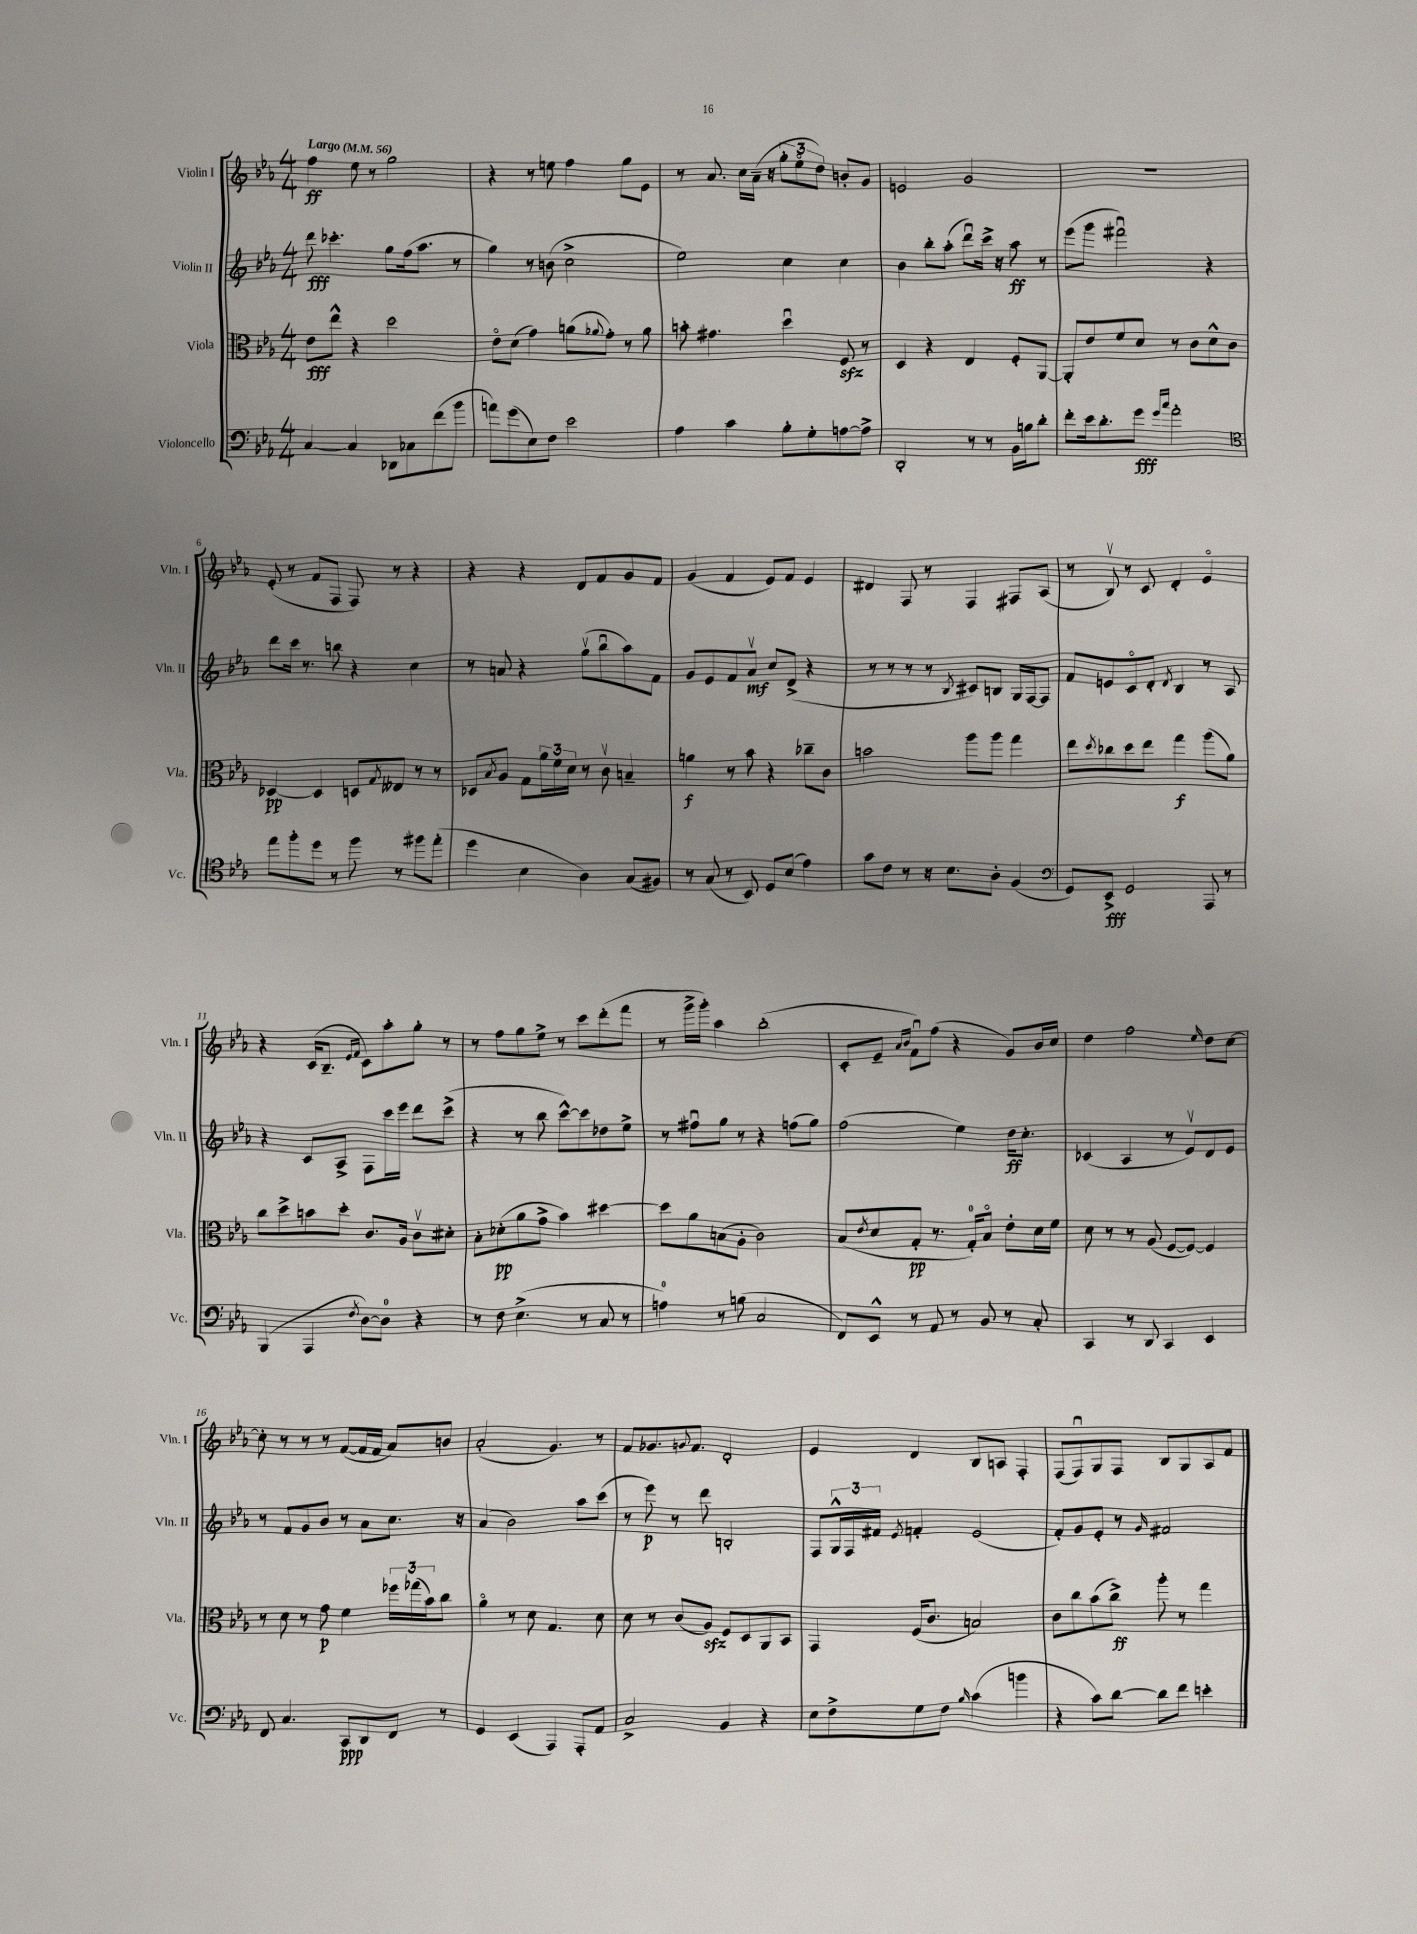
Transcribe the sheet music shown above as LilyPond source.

<<
\new StaffGroup <<
\new Staff = "s0" \with { instrumentName = "Violin I" shortInstrumentName = "Vln. I" } {
    \clef treble \key ees \major \numericTimeSignature \time 4/4 \tempo "Largo" 4 = 56
    f''4\ff ees''8 r8 g''2 |
    r4 r8 e''8 f''4 g''8 ees'8 |
    r8 aes'8. c''16 aes'16--( r16 \tuplet 3/2 { g''8-. ees''8\flageolet d''8) } b'8-. g'8 |
    e'2 g'2 |
    R1 |
    ees'8-.( r8 f'8 f8 f8) r8 r4 |
    r4 r4 d'8 f'8 g'8 f'8 |
    g'4( f'4 ees'8) f'8 ees'4 |
    dis'4 f8 r8 f4 fis8 aes8( |
    r8 bes8\upbow) r8 c'8 d'4-. ees'4\flageolet |
    r4 c'16( bes8.-- \grace { ees'16 f'16 } c'8) aes''8-. g''8-. r8 |
    r8 f''8 g''8 ees''8-> r8 c'''8 d'''8-.( f'''8 |
    r8 g'''16-> g'''16-.) aes''4 bes''2-.( |
    c'8-. ees'8-- \grace { aes'16 bes'16 } f'8\downbow) f''8( r4 g'8) bes'16 c''16 |
    d''4 f''2 \grace { ees''16 } d''8 c''8~ |
    c''8-. r8 r8 r8 f'8~( f'16 f'16 aes'8) b'8 |
    aes'2-.( g'4.) r8 |
    f'8 ges'8. \appoggiatura { g'8 } f'8. d'2-. |
    ees'4 d'4 bes8 a8 f4-. |
    f8( f8\downbow) g8 f8 bes8 g8 aes8 f'8 \bar "|." |
}
\new Staff = "s1" \with { instrumentName = "Violin II" shortInstrumentName = "Vln. II" } {
    \clef treble \key ees \major \numericTimeSignature \time 4/4
    d'''8\fff ces'''4.-. g''8 f''16( aes''8. r8 |
    g''4) r8 b'8( c''2-> |
    ees''2) c''4 c''4 |
    bes'4 bes''8-. aes''8-.( d'''8\downbow) c'''16-> r16 aes''8\ff r8 |
    ees'''8( g'''8 fis'''2\downbow) r4 |
    d'''8 c'''16 r8. b''8 r4 c''4 |
    r8 a'8 r4 g''8\upbow( bes''8\downbow aes''8) f'8 |
    g'8 ees'8 f'8 aes'8\upbow\mf c''8 d'8->( r4 |
    r8 r8 r8 r8 \acciaccatura { bes8 } cis'8) b8 g16 f16~ f8 |
    f'8 e'8 c'8\flageolet d'8-. \acciaccatura { d'8 } bes4 r8 aes8 |
    r4 c'8 aes8-> f8 c'''16 ees'''16 d'''8 c'''8->( |
    r4 r8 bes''8 c'''8~-^) c'''8 des''8 ees''8-> |
    r8 fis''8\downbow g''8 r8 r4 f''8( g''8) |
    f''2( ees''4) d''16\ff c''8.-. |
    ces'4( aes4 r8 ees'8\upbow) d'8 ees'8 |
    r8 f'8 g'8 bes'8 r8 aes'8 c''8. r16 |
    aes'4( bes'2) aes''8 c'''8( |
    r8 ees'''8\p) r8 d'''8 b2-. |
    f8 \tuplet 3/2 { g16-^ f16 fis'16 } \acciaccatura { ees'8 } f'4-. ees'2( |
    f'8-.) g'8 ees'8-. r8 \grace { g'16 } fis'2 \bar "|." |
}
\new Staff = "s2" \with { instrumentName = "Viola" shortInstrumentName = "Vla." } {
    \clef alto \key ees \major \numericTimeSignature \time 4/4
    ees'8\fff ees''8-^ r4 d''2 |
    ees'8\flageolet d'8( g'4) a'8( \appoggiatura { aes'8 } g'8-.) r8 aes'8 |
    b'8-. gis'4. d''4\downbow f8\sfz r8 |
    d4 r4 ees4 f8-. aes,8~ |
    aes,8-. ees'8 f'8 d'8 r8 c'8 d'8-^ c'8 |
    des4~\pp des4 d8 \acciaccatura { g8 } eeses8 r8 r8 |
    des8 \acciaccatura { bes8 } aes8 g8 \tuplet 3/2 { aes'16 f'16 d'16 } r8 c'8\upbow b4-- |
    a'4\f r8 bes'8 r4 ces''8-- c'8 |
    b'2 aes''8 aes''8 g''4 |
    ees''8 \acciaccatura { d''8 } ces''8 d''8 ees''8 g''4\f aes''8( aes'8) |
    c''8 d''8-> b'8 d''8-. c'8. aes16 c'8\upbow dis'8-. |
    bes8-. des'8-.\pp( aes'8 g'8-> bes'4) dis''4~ |
    dis''8 aes'8 b8( aes8-. c'2) |
    bes8( \acciaccatura { ees'8 } d'8 g8-.\pp r8. g16-0-.) bes8\flageolet ees'8-. d'16 f'16 |
    d'8 r8 r8 aes8( f8~ f8~) f4 |
    r8 d'8 r8 g'8\p f'4 \tuplet 3/2 { fes''16 ges''16( bes'16) } c''8 |
    aes'4\flageolet r8 d'8 g4. d'8 |
    d'8 r8 c'8( aes8\sfz) f8 d8 aes,8 bes,8 |
    g,4 f16( c'8. b2) |
    c'8 c''8 bes'8( c''8->\ff) aes''8-. r8 g''4 \bar "|." |
}
\new Staff = "s3" \with { instrumentName = "Violoncello" shortInstrumentName = "Vc." } {
    \clef bass \key ees \major \numericTimeSignature \time 4/4
    c4~ c4 des,8 ces8 f'8( bes'8 |
    a'8) g'8( ees8) f8 ees'2 |
    aes4 c'4 bes8-. g8-. a8~ a8-> |
    d,2-. r8 r8 bes,16 b16 d'8-. |
    f'8-. ees'16 d'8.-. g'8\fff \grace { g'16 c''16 } aes'2-. |
    \clef tenor ees''8 f''8-. d''8 r8 f''8 r8 fis''8 ees''8-.( |
    d''4 bes4 aes4) g8( fis8) |
    r8 g8( r8 bes,8) d8 bes8( ees'4) |
    g'8 c'8 r8 r16 bes8. aes8-. f4( |
    \clef bass g,8) ees,8->\fff g,2 aes,,8 r8 |
    bes,,4( aes,,4 \acciaccatura { f8 } d8~) d8-0 r4 |
    r8 f8 ees4.->( r8 c8 r8 |
    a4-0) r8 b8( c2 |
    f,8) ees,8-^ r8 aes,8 r8 bes,8 r8 c8-. |
    c,4 r8 d,8 c,4 ees,4 |
    f,8 c4. c,8\ppp d,8 f,8 r8 |
    g,4 ees,4( aes,,4) aes,,8-. aes,8 |
    c2-> bes,4 r4 |
    ees8 f8-> g8 f8 \grace { bes16 } c'4( b'4 |
    r4 c'8) d'8~ d'8 f'8 e'4-. \bar "|." |
}
>>
>>
